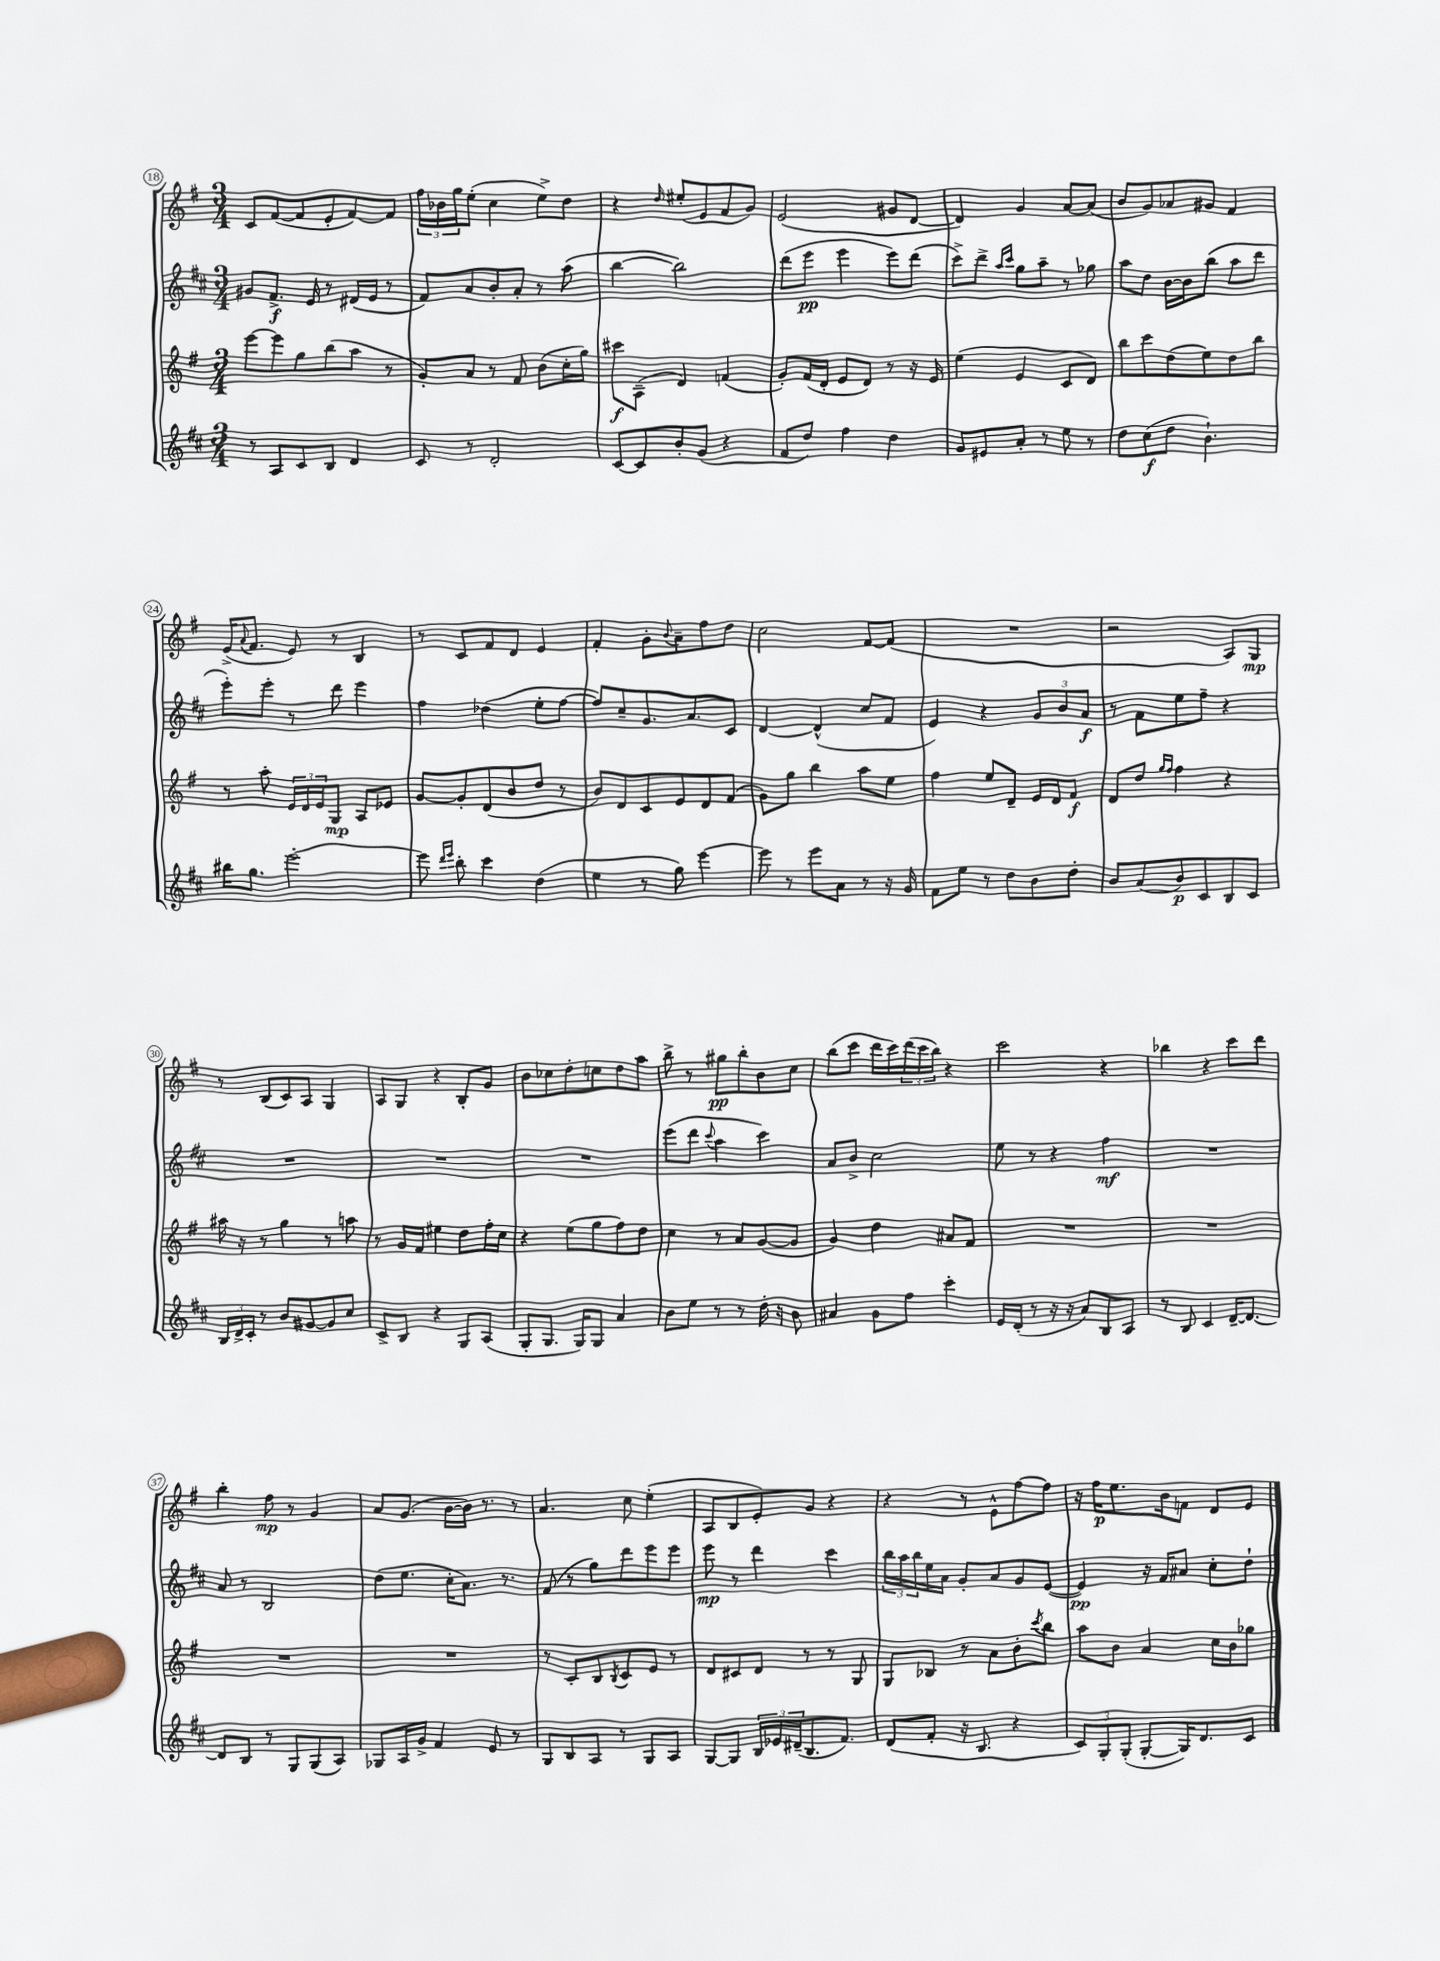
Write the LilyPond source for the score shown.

<<
\new StaffGroup <<
\new Staff = "s0" {
    \clef treble \key g \major \numericTimeSignature \time 3/4
    c'8 fis'8~( fis'8 e'8-. fis'8~) fis'8 |
    \tuplet 3/2 { fis''16 bes'16 g''16 } e''8-.( c''4 e''8->) d''8 |
    r4 \grace { d''16 } eis''8-.( e'8 fis'8 g'8) |
    e'2( gis'8 d'8~ |
    d'4) g'4 a'8~ a'8( |
    b'8 g'8) aes'8 gis'8 fis'4 |
    e'16->( \appoggiatura { a'8 } fis'8. e'8) r8 b4 |
    r8 c'8 fis'8 d'8 e'4 |
    fis'4-. g'8-. \appoggiatura { b'8 } a'8-- fis''8 d''8 |
    c''2 fis'8~ fis'8( |
    R2. |
    r2 a8) g8\mp |
    r8 b8( c'8) a8 g4 |
    a8 g8 r4 b8-. g'8 |
    b'8 ces''8 d''8-. c''8 d''8 a''8 |
    b''8-> r8 gis''8\pp b''8-. b'8 c''8 |
    b''8( c'''8 d'''16 c'''16) \tuplet 3/2 { d'''16( c'''16 b''16) } r4 |
    c'''2 r4 |
    bes''4 r4 c'''8 d'''8 |
    b''4-. fis''8\mp r8 g'4 |
    a'8 g'8.( b'16~ b'16) r8. r8 |
    a'4. c''8 e''4-.( |
    a8 b8 e'8-.) g'8 r4 |
    r4 r8 e'8-^ fis''8~ fis''8 |
    r16 fis''16\p e''8. b'16 f'8 d'8 e'8 \bar "|." |
}
\new Staff = "s1" {
    \clef treble \key d \major \numericTimeSignature \time 3/4
    gis'8 fis'8.->\f e'16 r8 dis'16( e'16 r8 |
    fis'8) a'8 b'8-. a'8-. r8 a''8( |
    b''4~ b''2) |
    d'''8( e'''8\pp e'''4 e'''8) d'''8( |
    cis'''8->) d'''8-> \grace { a''16 cis'''16 } g''8 a''8-- r8 ges''8 |
    a''8 d''8 b'16~ b'16 b''8( a''8 d'''8 |
    e'''8-.) e'''8-. r8 d'''8 e'''4 |
    fis''4 des''4( e''8-. fis''8~ |
    fis''8) cis''8-- g'8. a'8. cis'8 |
    d'4~ d'4-^( cis''8 fis'8 |
    e'4) r4 \tuplet 3/2 { g'8 b'8 a'8\f } |
    r8 fis'8 e''8 fis''8-- r4 |
    R2. |
    R2. |
    R2. |
    e'''8( d'''8 \appoggiatura { cis'''8 } a''4 cis'''4) |
    a'8 b'8-> cis''2 |
    e''8 r8 r4 fis''4\mf |
    R2. |
    a'8 r8 b2 |
    d''8( e''8. cis''16-. a'8.) r8. |
    fis'8( r8 g''8) d'''8 e'''8 e'''8 |
    e'''8\mp r8 d'''4 cis'''4 |
    \tuplet 3/2 { b''16 a''16 b''16 } e''16 a'16 g'8-. a'8 g'8 e'8~( |
    e'4\pp) r16 fis'16 ais'8 cis''8-. d''8-! \bar "|." |
}
\new Staff = "s2" {
    \clef treble \key g \major \numericTimeSignature \time 3/4
    e'''8~ e'''8 g''8 b''8( a''8 r8 |
    g'8-.) a'8 r8 fis'8 b'8( c''16-. g''16) |
    cis'''8\f a8--( d'4) f'4( |
    g'8-.) fis'16( d'16-. e'8 d'8) r8 r16 e'16 |
    e''4( e'4 c'8 d'8) |
    b''8 c'''8 d''8( e''8) d''8 b''8 |
    r8 a''8-. \tuplet 3/2 { e'16 d'16 e'16 } g8\mp a8 ees'8 |
    g'8~ g'8-. d'8( b'8 d''8 r8 |
    b'8) d'8 c'8 e'8 d'8 fis'8( |
    g'8) g''8 b''4 a''8 e''8 |
    fis''4 e''8 d'8-- e'16 d'16 fis'8\f |
    d'8 d''8 \grace { g''16 fis''16 } fis''4 r4 |
    ais''16 r16 r8 g''4 r8 a''8 |
    r8 g'16 fis'16 eis''4 d''8 fis''16-. c''16 |
    r4 e''8( g''8 fis''8) d''8 |
    c''4 r8 a'8 g'8~( g'8 |
    g'4) d''4 ais'8 fis'8 |
    R2. |
    R2. |
    R2. |
    R2. |
    r8 c'8-. b8 \acciaccatura { b8 } c'8 e'8 r8 |
    d'8 cis'8 d'8 r8 r8 g8 |
    g8 bes8 r8 a'8 b'8-. \acciaccatura { c'''8 } b''8 |
    a''8 b'8 a'4 c''16 b'16 ges''8 \bar "|." |
}
\new Staff = "s3" {
    \clef treble \key d \major \numericTimeSignature \time 3/4
    r8 a8 cis'8 b8 d'4 |
    cis'8 r8 d'2-. |
    cis'8~ cis'8 b'8-. g'8( r4 |
    fis'8 d''8) fis''4 d''4 |
    g'8 eis'8 a'8-. r8 e''8 r8 |
    d''8 cis''8\f( d''8 b'4.-!) |
    bis''16 g''8. e'''2~-. |
    e'''8 \grace { d'''16 e'''16 } b''8-. cis'''4 d''4( |
    e''4 r8 g''8) e'''4~ |
    e'''8 r8 e'''8 a'8 r8 r16 g'16 |
    fis'8 e''8 r8 d''8 b'8 d''8-. |
    b'8 a'8( b'8\p) cis'8 b8 cis'8 |
    \tuplet 3/2 { b16 d'16-> cis'16-. } r8 b'8 gis'8~ gis'8 cis''8 |
    cis'8-> b8 r4 g8 a8( |
    g8-. g8. g16) g8 a'4 |
    b'8 e''8 r8 r8 d''16-. r16 b'8 |
    ais'4 g'8 fis''8 cis'''4-. |
    e'16 d'16-.( r8 r16 r16 a'8) b8 a8 |
    r8 b8 cis'4 d'16~-- d'8.~ |
    d'8 b8 r8 g8 g8( a8) |
    ges8 a16 g'16-> fis'4 e'8 r8 |
    g8 b8 a8 r8 g8 a8 |
    g8~ g8 \tuplet 3/2 { b16 ees'16 dis'16--( } b8. fis'8.) |
    d'8( fis'8-. r16 b8. r4 |
    \tuplet 3/2 { cis'8) g8-. g8-.( } g8~-. g16) d'8. cis'8 \bar "|." |
}
>>
>>
\layout { \context { \Score currentBarNumber = #18 \override BarNumber.stencil = #(make-stencil-circler 0.1 0.3 ly:text-interface::print) } }
